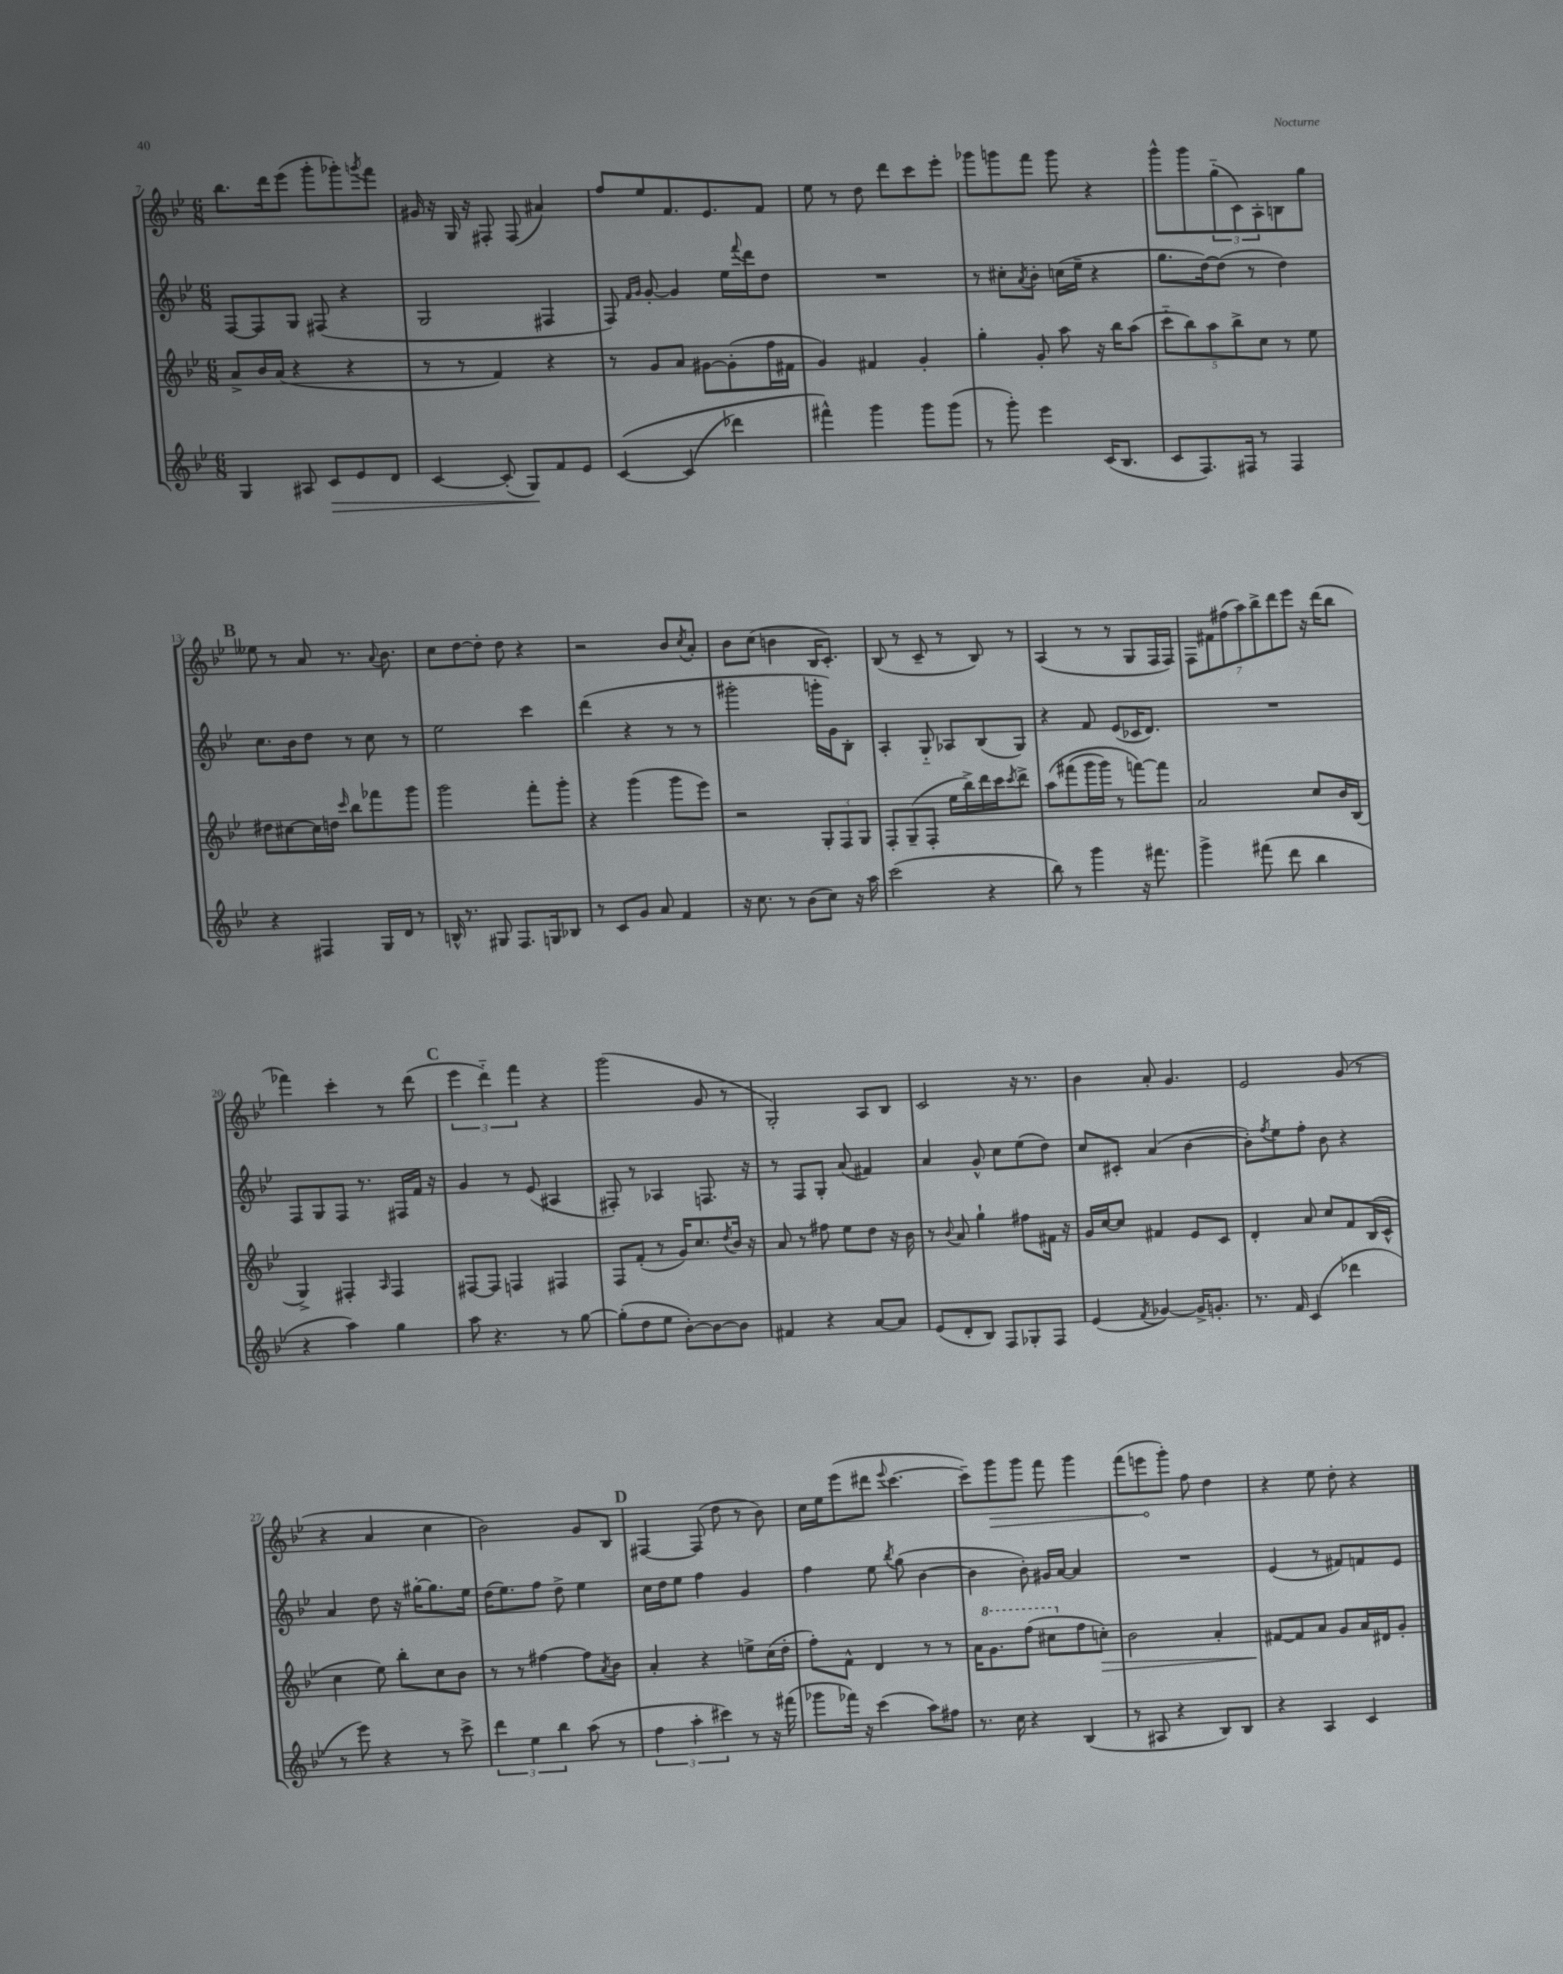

**kern	**dynam	**kern	**dynam	**kern	**kern	**dynam
*part4	*part4	*part3	*part3	*part2	*part1	*part1
*staff4	*staff4	*staff3	*staff3	*staff2	*staff1	*staff1
*clefG2	*	*clefG2	*	*clefG2	*clefG2	*
*k[b-e-]	*	*k[b-e-]	*	*k[b-e-]	*k[b-e-]	*
*M6/8	*	*M6/8	*	*M6/8	*M6/8	*
=7	=7	=7	=7	=7	=7	=7
4G/	.	8a^/L	.	[8F/L	8.bb-\L	.
.	.	16b-/L	.	8F/]	.	.
.	.	(16a/JJ	.	.	16ddd\k	.
8A#X/	.	4r	.	8G/J	(8eee-\J	.
!	!LO:HP:b	!	!	!	!	!
8c/L	>	.	.	(8F#X/	8ggg'\L	.
8e-/	.	4r	.	4r	8ggg-X'\)	.
.	.	.	.	.	8qgggn/	.
8d/J	.	.	.	.	8fff\J	.
=8	=8	=8	=8	=8	=8	=8
[4c/	.	8r	.	2G/	16g#X/	.
.	.	.	.	.	16r	.
.	.	8r	.	.	16G/	.
.	.	.	.	.	16r	.
(8c'/]	.	4f/)	.	.	8F#X'/	.
8G/L)	.	.	.	.	(8F#/	.
8f/	]	4r	.	4F#X/	4a#X/)	.
8e-/J	.	.	.	.	.	.
=9	=9	=9	=9	=9	=9	=9
([4c/	.	8r	.	8F/)	8ff/L	.
.	.	.	.	16qqf/LL	.	.
.	.	.	.	16qqg/JJ	.	.
.	.	8g/L	.	[8g'/	8ee-/	.
(4c/]	.	8a/J	.	4g/]	8.f/	.
.	.	[8g#X\L	.	.	.	.
.	.	.	.	.	8.e-/	.
4ddd-X\)	.	(8g#'\]	.	16ee-\LL	.	.
.	.	.	.	8qqfff/	.	.
.	.	.	.	16ddd\J	.	.
.	.	16ff\L	.	8dd\J	8f/J	.
.	.	16f#X\JJ	.	.	.	.
=10	=10	=10	=10	=10	=10	=10
4fff#X^^\)	.	4g/)	.	2.r	8ee-\	.
.	.	.	.	.	8r	.
4ggg\	.	4f#X/	.	.	8dd\	.
.	.	.	.	.	8ddd\L	.
8ggg\L	.	4g'/	.	.	8ccc\	.
(8ggg\J	.	.	.	.	8eee-'\J	.
=11	=11	=11	=11	=11	=11	=11
8r	.	4gg'\	.	8r	8ggg-X\L	.
8ggg'\)	.	.	.	8cc#X'\L	8gggn\	.
.	.	.	.	8qa/	.	.
4eee-\	.	8g'/	.	8b-'\J	8fff\J	.
.	.	8aa\	.	(16ccn\LL	8ggg\	.
.	.	.	.	16ee-~\JJ	.	.
(16c/KL	.	16r	.	4r	4r	.
8.B-/J	.	16bb-\KL	.	.	.	.
.	.	(8aa\J	.	.	.	.
=12	=12	=12	=12	=12	=12	=12
8c/L	.	10ccc\L	.	8.gg\L	8ggg^^\L	.
.	.	10bb-\)	.	.	.	.
8.F/)	.	.	.	.	8ggg\	.
.	.	.	.	[16dd\k)	.	.
.	.	10aa\	.	.	.	.
.	.	.	.	(8dd\J]	(12gg\	.
.	.	10bb-^\	.	.	.	.
16F#X/Jk	.	.	.	.	.	.
.	.	.	.	.	12c\)	.
8r	.	.	.	8r	.	.
.	.	10cc\J	.	.	.	.
.	.	.	.	.	12A'\	.
4F#/	.	8r	.	4dd\)	8Bn\	.
.	.	8ee-\	.	.	8gg\J	.
!!LO:LB:g=z
!!LO:REH:place=s1:t=B
=13	=13	=13	=13	=13	=13	=13
4r	.	8dd#X\L	.	8.cc\L	8ee--X\	.
.	.	[8cc#X\	.	.	8r	.
.	.	.	.	16b-\k	.	.
4F#X/	.	16cc#\L]	.	8dd\J	8a/	.
.	.	16ddn\JJ	.	.	.	.
.	.	16qqccc/	.	.	.	.
.	.	8bb-\L	.	8r	8.r	.
16G/LL	.	8fff-X\	.	8cc\	.	.
.	.	.	.	.	8qqa/	.
16d/JJ	.	.	.	.	8.b-\	.
8r	.	8ggg\J	.	8r	.	.
=14	=14	=14	=14	=14	=14	=14
16Bn^^/	.	2ggg\	.	2ee-\	8cc\L	.
8.r	.	.	.	.	.	.
.	.	.	.	.	[8dd\	.
8G#X/	.	.	.	.	8dd'\J]	.
8.F/L	.	.	.	.	8dd\	.
.	.	8fff'\L	.	4ccc\	4r	.
16Gn/k	.	.	.	.	.	.
8B-X/J	.	8ggg'\J	.	.	.	.
=15	=15	=15	=15	=15	=15	=15
8r	.	4r	.	(4ddd\	2r	.
8c/L	.	.	.	.	.	.
8g/J	.	(4ggg\	.	4r	.	.
8a/	.	.	.	.	.	.
4f/	.	8ggg\L	.	8r	8b-/L	.
.	.	.	.	.	8qcc/	.
.	.	8eee-\J)	.	8r	8a'/J	.
=16	=16	=16	=16	=16	=16	=16
16r	.	2r	.	2ggg#X'\	8b-\L	.
8.cc\	.	.	.	.	.	.
.	.	.	.	.	(8cc\J	.
8r	.	.	.	.	4bn\	.
(8b-\L	.	.	.	.	.	.
8cc\J)	.	12G'/L	.	16gggn'\LL	16B-/KL	.
.	.	.	.	16g\J)	8.c'/J)	.
.	.	12F/	.	.	.	.
16r	.	.	.	8B-'\J	.	.
.	.	12G/J	.	.	.	.
16aa\	.	.	.	.	.	.
=17	=17	=17	=17	=17	=17	=17
(2ccc\	.	8F'/L	.	4A'/	(8B-/	.
.	.	(8G~/	.	.	8r	.
.	.	8F'/J	.	8G/	8c~/	.
.	.	16ee-\LL	.	8A-X/L	8r	.
.	.	16bb-^\)	.	.	.	.
4r	.	16ddd\	.	(8B-/	8B-/)	.
.	.	16ccc\J	.	.	.	.
.	.	8qccc/	.	.	.	.
.	.	8ddd^\J	.	8G/J)	8r	.
=18	=18	=18	=18	=18	=18	=18
8bb-\)	.	(8aa\L	.	4r	(4A/	.
8r	.	(8fff#X\	.	.	.	.
4ggg\	.	16ggg\L	.	8f/	8r	.
.	.	16ggg\JJ)	.	.	.	.
.	.	8r	.	(8e-/L	8r	.
16r	.	[8fffn\L)	.	16c-X/K	8G/L	.
8.fff#X\	.	.	.	8.d/J)	.	.
.	.	8fff\J]	.	.	16F/L	.
.	.	.	.	.	16F/JJ)	.
=19	=19	=19	=19	=19	=19	=19
4ggg^\	.	2a/	.	2.r	14F\L	.
.	.	.	.	.	14f#X\	.
.	.	.	.	.	(14ff#X\	.
.	.	.	.	.	14aa\)	.
(8fff#X\	.	.	.	.	.	.
.	.	.	.	.	14bb-^\	.
.	.	.	.	.	14ddd\	.
8ddd\	.	.	.	.	.	.
.	.	.	.	.	14eee-\J	.
4bb-\	.	8cc/L	.	.	16r	.
.	.	.	.	.	(16ddd\KL	.
.	.	16b-/L	.	.	8bb-\J	.
.	.	(16B-/JJ	.	.	.	.
!!LO:LB:g=z
=20	=20	=20	=20	=20	=20	=20
4r	.	4G^/)	.	8F/L	4fff-X\)	.
.	.	.	.	8G/	.	.
4aa\)	.	4F#X'/	.	8F/J	4ccc'\	.
.	.	.	.	8.r	.	.
.	.	16qqA/	.	.	.	.
4gg\	.	4F#/	.	.	8r	.
.	.	.	.	16F#X/LL	.	.
.	.	.	.	16f/JJ	(8ddd\	.
.	.	.	.	16r	.	.
!!LO:REH:place=s1:t=C
=21	=21	=21	=21	=21	=21	=21
8aa\	.	[8F#X/L	.	4g/	6eee-\	.
4.r	.	8F#/J]	.	.	.	.
.	.	.	.	.	6ddd\)	.
.	.	4Fn/	.	8r	.	.
.	.	.	.	.	6fff\	.
.	.	.	.	(8e-/	.	.
8r	.	4F#X/	.	4A#X/	4r	.
[8gg\	.	.	.	.	.	.
=22	=22	=22	=22	=22	=22	=22
(8gg'\L]	.	8F/L	.	8F#X'/)	(2ggg\	.
8dd\	.	(8f'/J	.	8r	.	.
8ee-\J	.	8r	.	4A-X/	.	.
[8b-'\L)	.	16g/KL)	.	.	.	.
.	.	8.cc/	.	.	.	.
8b-\_	.	.	.	8.Fn/	8g/	.
.	.	8qdd/	.	.	.	.
8b-\J]	.	16b-/Jk	.	.	8r	.
.	.	16r	.	16r	.	.
=23	=23	=23	=23	=23	=23	=23
4f#X/	.	8a/	.	8r	2G'/)	.
.	.	8r	.	8F/L	.	.
4r	.	8ff#X\	.	8G'/J	.	.
.	.	8ee-\L	.	(8a/	.	.
[8a/L	.	8dd\J	.	4f#X/)	8A/L	.
8a/J]	.	16r	.	.	8B-/J	.
.	.	16b-\	.	.	.	.
=24	=24	=24	=24	=24	=24	=24
(8e-/L	.	8r	.	4a/	2c/	.
.	.	8qqb-/	.	.	.	.
8d'/	.	8a/	.	.	.	.
8B-/J)	.	4gg`\	.	8g^^/	.	.
8F/L	.	.	.	8cc\L	.	.
8G-X'/	.	8ff#X\L	.	(8ee-\	16r	.
.	.	.	.	.	8.r	.
8F/J	.	16f#X\Jk	.	8dd\J)	.	.
.	.	16r	.	.	.	.
=25	=25	=25	=25	=25	=25	=25
(4e-/	.	16g/LL	.	8cc/L	4b-\	.
.	.	[16cc/J	.	.	.	.
.	.	8cc/J]	.	8c#X'/J	.	.
8qf/	.	.	.	.	.	.
[4g-X/)	.	4f#X/	.	(4a/	8a'/	.
.	.	.	.	.	4.g/	.
16g-^/KL]	.	8e-/L	.	[4b-\	.	.
8.gn'/J	.	.	.	.	.	.
.	.	8c/J	.	.	.	.
=26	=26	=26	=26	=26	=26	=26
8.r	.	4d'/	.	8b-'\L])	2e-/	.
.	.	.	.	8qff/	.	.
.	.	.	.	8ee-\	.	.
16f/	.	.	.	.	.	.
(4c/	.	8a/	.	8ff'\J	.	.
.	.	8cc/L	.	8b-\	.	.
4ddd-X\	.	8f/	.	4r	(8g/	.
.	.	(16B-/L	.	.	8r	.
.	.	16c^^/JJ	.	.	.	.
!!LO:LB:g=z
=27	=27	=27	=27	=27	=27	=27
8r	.	4cc\	.	4a/	4r	.
8eee-\)	.	.	.	.	.	.
4r	.	8ee-\)	.	8dd\	4a/	.
.	.	8bb-'\L	.	16r	.	.
.	.	.	.	[16gg#X'\KL	.	.
8r	.	8cc\	.	8.gg#\]	4cc\	.
8ccc^\	.	8b-\J	.	.	.	.
.	.	.	.	16ee-\Jk	.	.
=28	=28	=28	=28	=28	=28	=28
6ddd\	.	8r	.	(16dd\KL	2b-\)	.
.	.	.	.	8.ee-\)	.	.
.	.	8r	.	.	.	.
6ee-\	.	.	.	.	.	.
.	.	[4ff#X\	.	8ff\J	.	.
6bb-\	.	.	.	.	.	.
.	.	.	.	8dd^\	.	.
(8aa\	.	8ff#\L]	.	4ee-\	8g/L	.
.	.	8qa/	.	.	.	.
8r	.	8b-\J	.	.	8B-/J	.
!!LO:REH:place=s1:t=D
=29	=29	=29	=29	=29	=29	=29
6ff\	.	4a'/	.	16cc\LL	[4F#X/	.
.	.	.	.	16dd\J	.	.
.	.	.	.	8ee-\J	.	.
6aa'\	.	.	.	.	.	.
.	.	4r	.	4ff\	(8F#/]	.
6ccc#X\)	.	.	.	.	.	.
.	.	.	.	.	8dd\	.
8r	.	8een^\L	.	4g/	8r	.
16r	.	(16cc\L	.	.	8b-\)	.
(16fff#X\	.	16dd'\JJ	.	.	.	.
=30	=30	=30	=30	=30	=30	=30
8ggg-X\L	.	8ff'\L)	.	4ff\	16cc\LL	.
.	.	.	.	.	16ee-\J	.
16fff-X\Jk)	.	8f^^\J	.	.	(8eee-\	.
16r	.	.	.	.	.	.
(4ccc\	.	4d/	.	8ee-\	8ddd#X\J	.
.	.	.	.	8qbb-/	8qqeee-/	.
.	.	.	.	(8gg\	[4.ccc\	.
8aa\L)	.	8r	.	[4b-\	.	.
8ff#X\J	.	8r	.	.	.	.
=31	=31	=31	=31	=31	=31	=31
8.r	.	16a\KL	.	4b-\]	8ccc~\L])	.
*	*	*8va	*	*	*	*
.	.	8.gg\	.	.	.	.
!	!	!	!	!	!	!LO:HP:b
.	.	.	.	.	8ggg\	>
16cc\	.	.	.	.	.	.
4r	.	(8fff\J	.	8b-'\)	8ggg\J	.
.	.	8ccc#X\L	.	16g#X/LL	8fff\	.
.	.	.	.	[16a/JJ	.	.
*	*	*X8va	*	*	*	*
(4B-/	.	8ff\	.	4a/]	4ggg\	.
!	!	!	!LO:HP:b	!	!	!
.	.	8ccn'\J)	>	.	.	.
=32	=32	=32	=32	=32	=32	=32
8r	.	2b-\	.	2.r	(8fff\L	.
8A#X/	.	.	.	.	8eeen\	.
4r	.	.	.	.	8ggg'\J)	]
.	.	.	.	.	8ff\	.
8B-/L)	.	4a'/	.	.	4dd\	.
8B-/J	.	.	.	.	.	.
=33	=33	=33	=33	=33	=33	=33
4r	.	[8f#X/L	.	(4e-/	4r	.
.	.	8f#/]	]	.	.	.
4A/	.	8a/J	.	8r	8ee-\	.
.	.	8g/L	.	8f#X/L)	8dd'\	.
4c/	.	16a/L	.	8fn/	4r	.
.	.	16d#X/J	.	.	.	.
.	.	8g'/J	.	8e-/J	.	.
==	==	==	==	==	==	==
*-	*-	*-	*-	*-	*-	*-
